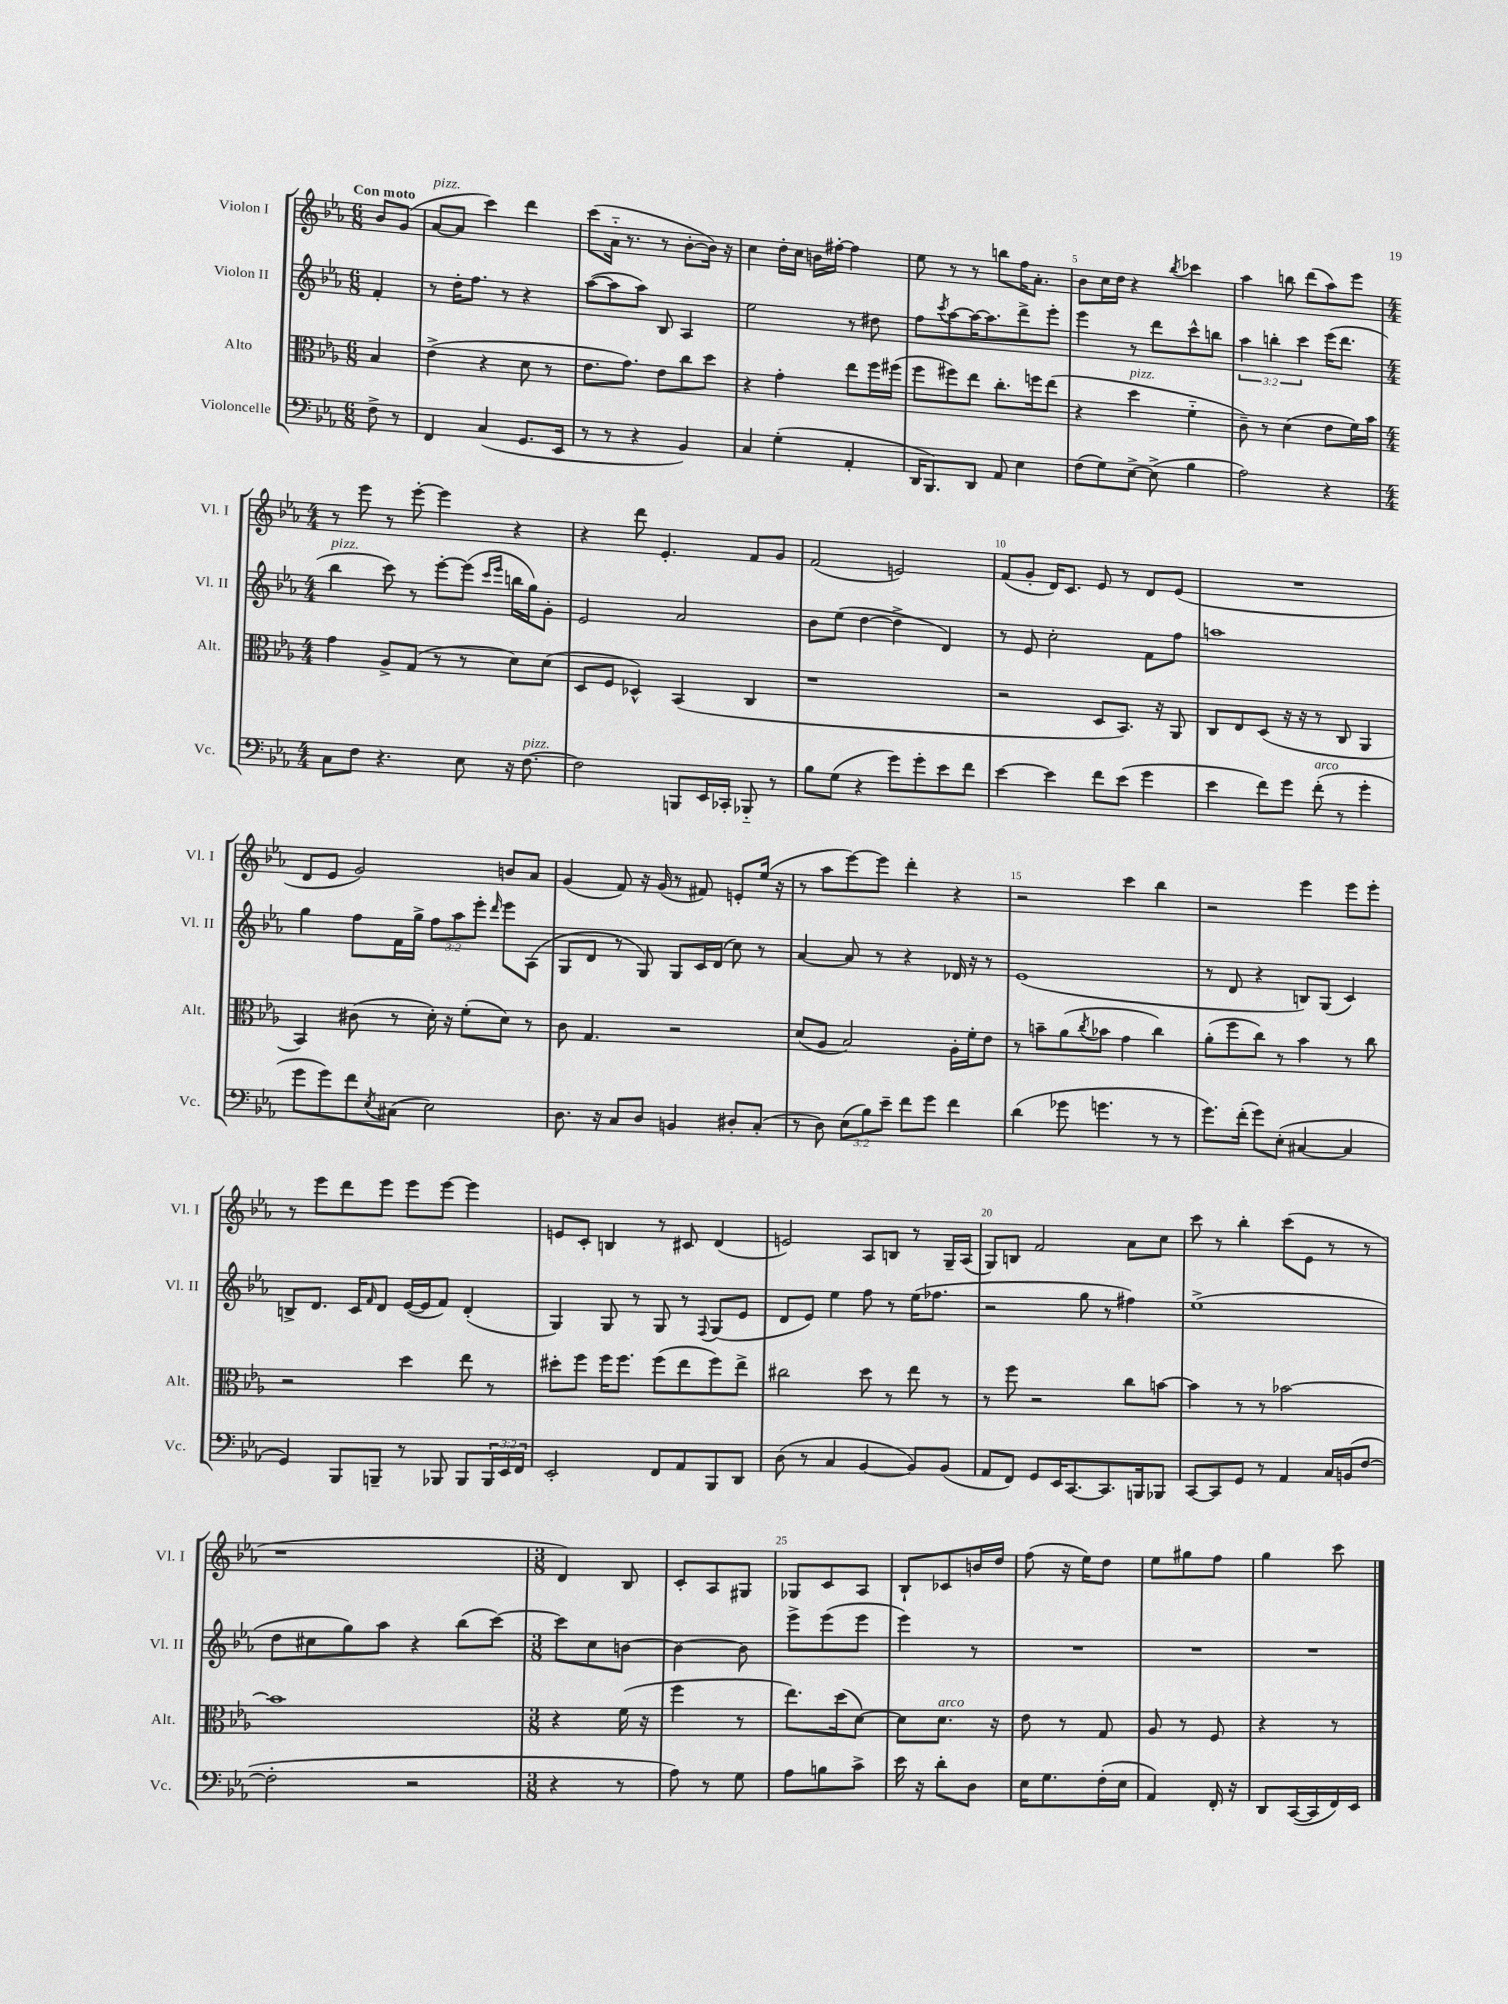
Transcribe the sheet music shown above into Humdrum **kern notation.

**kern	**kern	**kern	**kern
*staff4	*staff3	*staff2	*staff1
*clefF4	*clefC3	*clefG2	*clefG2
*k[b-e-a-]	*k[b-e-a-]	*k[b-e-a-]	*k[b-e-a-]
*M6/8	*M6/8	*M6/8	*M6/8
8F^	4B-	4f'	8b-
8r	.	.	(8g
=	=	=	=
4FF	(4e-^	8r	[8a-
.	.	16dd'	8a-]
.	.	8.ff	.
(4C	4r	.	4ccc)
.	.	8r	.
8.GG	8d	4r	4ddd
.	8r	.	.
16EE-	.	.	.
=	=	=	=
8r	8.e-	([8aa-	(8ccc
8r	.	8aa-]	16a-'~
.	8.g)	.	8.r
4r	.	8aa-)	.
.	8e-	8B-	8r
4BB-)	8cc	4A-	[8b-'
.	8dd	.	16b-])
.	.	.	16r
=	=	=	=
4C	4r	2ee-	4cc
(4G'	4g'	.	16dd'
.	.	.	16cc
.	.	.	16b
.	.	.	[16ff#'
4AA-'	8ee-	8r	4ff#]
.	16ff	8dd#	.
.	(16ff#	.	.
=	=	=	=
16DD	8ff	8ff	8ee-
8.BBB-)	.	.	.
.	.	8qccc	.
.	8ff#)	[8aa-	8r
8DD	8ee-	16aa-_	8r
.	.	8.aa-]	.
8AA-	8.cc'	.	8bb
4E-	.	8ddd^	16ff
.	16ff	.	8.a-'
.	(8ee-	8eee-'	.
=	=	=	=
(8F	4r	4eee-	8b-
8G)	.	.	16cc
.	.	.	16dd
[8E-^	4dd	8r	4r
(8E-^]	.	8ddd	.
.	.	.	8qbb-
4B-	4f'~	8ccc^^	4ccc-
.	.	8bb	.
=	=	=	=
2A-)	8c~)	6aa-	4aa-
.	8r	.	.
.	.	6bb'	.
.	(4d	.	8bb
.	.	6ccc	.
.	.	.	(8ddd
4r	8e-	(16eee-	8aa-)
.	.	8.ddd	.
.	16f)	.	8eee-
.	16b-	.	.
=	=	=	=
*M4/4	*M4/4	*M4/4	*M4/4
8C	4g	4bb-	8r
8F	.	.	8eee-
4.r	8A-^	8ccc)	8r
.	(8G	8r	[8eee-'
.	8r	[8eee-'	4eee-]
8E-	8r	(8eee-]	.
.	.	16qqccc	.
.	.	16qqeee-	.
16r	8d)	16bb	4r
[8.F	.	16gg)	.
.	(8d	8g'	.
=	=	=	=
2F]	8D	2e-	4r
.	8F	.	.
.	4D-^^)	.	8ddd
.	.	.	4.e-'
8BBB	(4BB-	2a-	.
16EE-	.	.	.
16CC-'	.	.	.
8BBB-'~	4C	.	8f
8r	.	.	8g
=	=	=	=
8B-	1r	8b-	(2f
(8G	.	(8ee-	.
4r	.	[4dd	.
8g)	.	4dd^]	2e)
8g'	.	.	.
8e-	.	4d)	.
8f	.	.	.
=	=	=	=
[4e-	2r	8r	(8f
.	.	8e-	8g'
4e-]	.	2cc'	16d)
.	.	.	8.c
8f	8D	.	8e-
(8e-	8.BB-)	.	8r
4g	.	8f	8d
.	16r	.	.
.	8AA-	8ff	(8e-
=	=	=	=
4e-	8C	1aa	1r
.	8E-	.	.
8f)	(8D	.	.
8g	16r	.	.
.	16r	.	.
(8f'	8r	.	.
8r	8C	.	.
4g'	4AA-	.	.
=	=	=	=
8g	4BB-)	4gg	8d
8g)	.	.	8e-
8f	(8c#	8ff	2g)
8qE-	.	.	.
(8C#	8r	16f	.
.	.	16gg^	.
2E-)	16d')	12ff	.
.	16r	.	.
.	.	12aa-	.
.	(8f'	.	.
.	.	12eee-'	.
.	.	16qqddd	.
.	8d)	8eee-	8b
.	8r	(8A-	8a-
=	=	=	=
8.D	8c	8G	(4g
.	4.G	8d	.
16r	.	.	.
8C	.	8r	8f)
8D	.	8G)	16r
.	.	.	(16g
4BB	2r	8G	8r
.	.	16c	8f#)
.	.	(16d	.
8D#'	.	8cc)	8e'
(8C'	.	8r	(16ee-
.	.	.	16r
=	=	=	=
8r	(8d	[4a-	8r
8D)	8A-	.	8aa-
(12E-	2B-)	8a-]	[8eee-)
12B-)	.	.	.
.	.	8r	8eee-]
12e-~	.	.	.
8f	.	4r	4ddd'
8g	.	.	.
4f	16A-'	16d-	4r
.	16f'	16r	.
.	8e-	8r	.
=	=	=	=
(4d	8r	(1e-	2r
.	8b~	.	.
8g-	(8a-	.	.
.	8qcc	.	.
4.g	8b-	.	.
.	4g	.	4ccc
8r	4cc)	.	4bb-
8r	.	.	.
=	=	=	=
8.g)	(8a-'	8r	2r
.	8ff	8d	.
(16f'	.	.	.
8g)	8cc)	4r	.
(8E-'	8r	.	.
[4C#	4b-	8B)	4eee-
.	.	(8G	.
4C#]	8r	4c)	8eee-
.	8cc	.	8eee-'
=	=	=	=
4GG)	2r	8B^	8r
.	.	8.d	8eee-
8BBB-	.	.	8ddd
.	.	16c	.
.	.	16qqf	.
8BBB~	.	8d	8eee-
8r	4dd	([16e-	8eee-
.	.	16e-]	.
8BBB-	.	8f)	[8eee-
8BBB-	8ee-	(4d'	4eee-]
24BBB-	8r	.	.
24EE-	.	.	.
24FF	.	.	.
=	=	=	=
2EE-'	8dd#'	4G)	8e
.	8ff	.	8c'
.	16ff	8G	4B
.	8.ff	.	.
.	.	8r	.
8FF	(8ff	8G	8r
8AA-	8ee-	8r	8c#
.	.	8qqF	.
8BBB-	8ff)	(8G	(4d
8DD	8ee-^	8e-	.
=	=	=	=
(8D	2cc#	8d	2e)
8r	.	8e-)	.
4C	.	4ee-	.
[4BB-	8dd	8ff	8A-
.	8r	8r	8B
8BB-])	8ee-	(16ee-	8r
.	.	8.ff-	.
(8BB-	8r	.	16G~
.	.	.	(16A-
=	=	=	=
8AA-	8r	2r	8G)
8FF)	8ff	.	8B
8GG	2r	.	2f
16EE-	.	.	.
[8.CC	.	.	.
.	.	8gg	.
8.CC]	.	8r	.
.	8cc	4ff#)	8a-
16BBB	.	.	.
8BBB-	[8b	.	8cc
=	=	=	=
[8CC	4b]	(1ee-^	8ccc
8CC]	.	.	8r
8GG	8r	.	4bb-'
8r	8r	.	.
4AA-	[2b-	.	(8ccc
.	.	.	8e-
16C	.	.	8r
(16BB	.	.	.
[8F	.	.	8r
=	=	=	=
2F']	1b-]	8dd	1r
.	.	8cc#	.
.	.	8gg)	.
.	.	8aa-	.
2r	.	4r	.
.	.	(8bb-	.
.	.	[8ccc)	.
=	=	=	=
*M3/8	*M3/8	*M3/8	*M3/8
4r	4r	8ccc]	4d)
.	.	8cc	.
8r	(16f	[8b	8B-
.	16r	.	.
=	=	=	=
8A-)	4ff	4b_	8c'
8r	.	.	8A-
8G	8r	8b]	8G#
=	=	=	=
8A-	8.ee-)	8eee-^	8G-
8B	.	(8eee-	8c
.	(16dd	.	.
8c^	[8d)	8eee-	8A-
=	=	=	=
16e-	8d]	4eee-)	8B-`
16r	.	.	.
8d'	8.d	.	8c-
8D	.	8r	16b
.	16r	.	16dd
=	=	=	=
16E-	8e-	4.r	(8ff
8.G	.	.	.
.	8r	.	16r
.	.	.	16ee-)
(16F'	8G	.	8dd
16E-	.	.	.
=	=	=	=
4AA-)	8A-	4.r	8ee-
.	8r	.	8gg#
16FF'	8F	.	8ff
16r	.	.	.
=	=	=	=
8DD	4r	4.r	4gg
([16CC	.	.	.
16CC]	.	.	.
16FF)	8r	.	8ccc
16EE-	.	.	.
==	==	==	==
*-	*-	*-	*-
